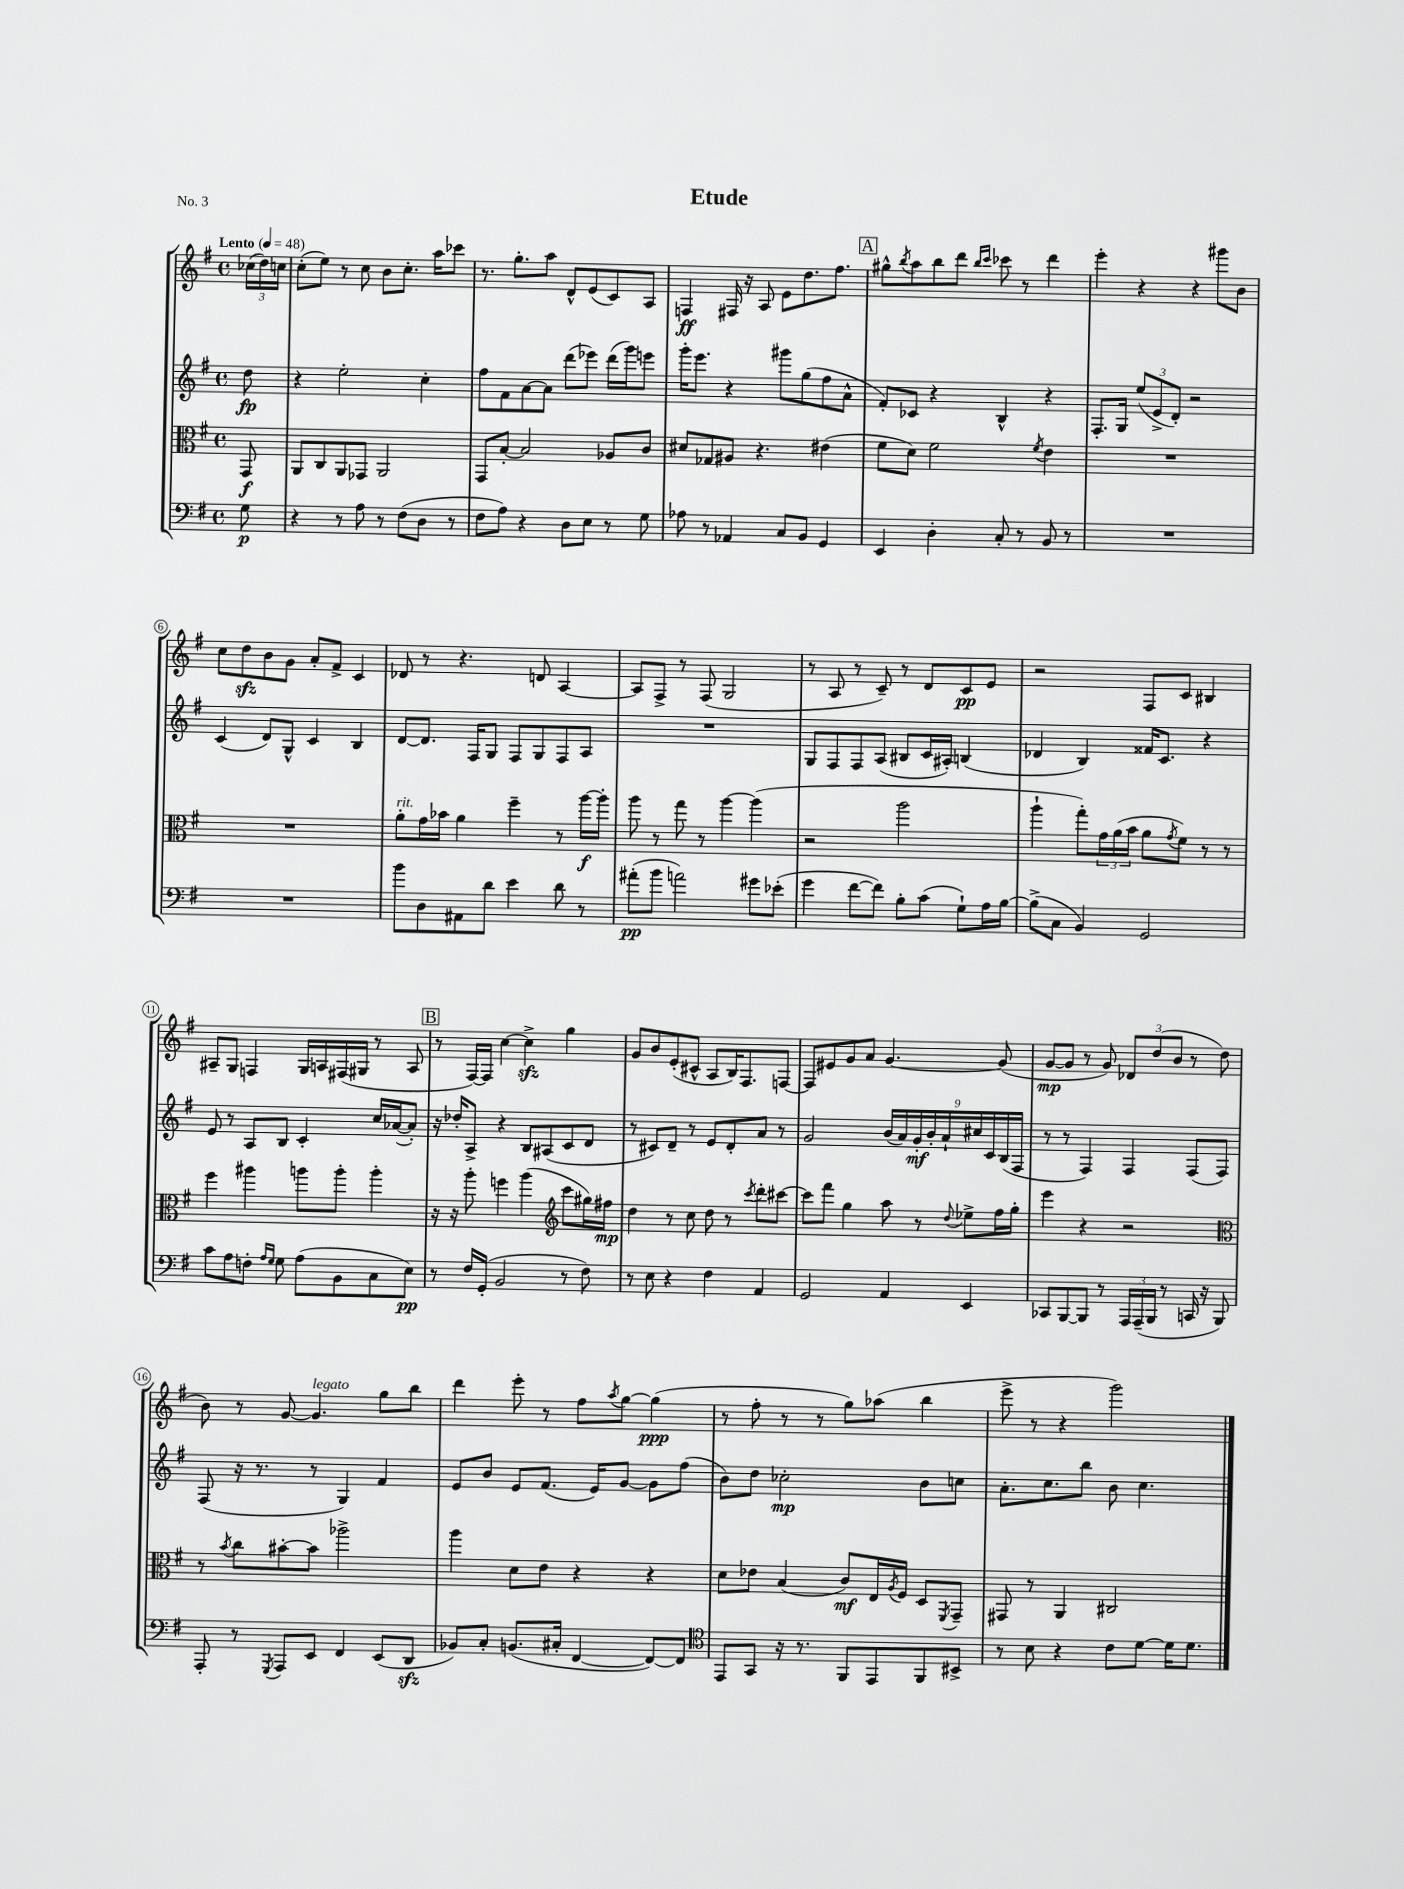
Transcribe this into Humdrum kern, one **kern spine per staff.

**kern	**dynam	**kern	**dynam	**kern	**dynam	**kern	**dynam
*part4	*part4	*part3	*part3	*part2	*part2	*part1	*part1
*staff4	*staff4	*staff3	*staff3	*staff2	*staff2	*staff1	*staff1
*clefF4	*	*clefC3	*	*clefG2	*	*clefG2	*
*k[f#]	*	*k[f#]	*	*k[f#]	*	*k[f#]	*
*M4/4	*	*M4/4	*	*M4/4	*	*M4/4	*
*met(c)	*	*met(c)	*	*met(c)	*	*met(c)	*
*MM48	*	*MM48	*	*MM48	*	*MM48	*
=	=	=	=	=	=	=	=
!	!	!	!	!	!	!LO:TX:a:B:t=Lento	!
8G\	p	8GG/	f	8dd\	fp	(24cc-X\LL	.
.	.	.	.	.	.	24dd\)	.
.	.	.	.	.	.	24ccn\JJ	.
=1	=1	=1	=1	=1	=1	=1	=1
4r	.	8AA/L	.	4r	.	(8cc'\L	.
.	.	8C/	.	.	.	8ee\J)	.
8r	.	8AA/	.	2ee'\	.	8r	.
8A\	.	8GG-X/J	.	.	.	8cc\	.
8r	.	2AA/	.	.	.	8b\L	.
(8F#\L	.	.	.	.	.	8.cc'\J	.
8D\J	.	.	.	4cc'\	.	.	.
.	.	.	.	.	.	16aa\KL	.
8r	.	.	.	.	.	8ccc-X\J	.
=2	=2	=2	=2	=2	=2	=2	=2
8F#\L	.	8GG/L	.	8ff#\L	.	8.r	.
8A\J)	.	[8B'/J	.	8f#\	.	.	.
.	.	.	.	.	.	8.gg'\L	.
4r	.	2B/]	.	[8a\	.	.	.
.	.	.	.	8a\J]	.	8aa\J	.
8D\L	.	.	.	(8ddd\L	.	8d^^/L	.
8E\J	.	.	.	8eee-X\J)	.	(8e/	.
8r	.	8A-X/L	.	(16ddd\LL	.	8c/)	.
.	.	.	.	16ggg\J)	.	.	.
8G\	.	8c/J	.	8eeen\J	.	8A/J	.
=3	=3	=3	=3	=3	=3	=3	=3
8A-X\	.	8d#X/L	.	16ggg'\KL	.	4Fn/	ff
.	.	.	.	8.eee\J	.	.	.
8r	.	8G-X/	.	.	.	.	.
4AA-X/	.	8A#X/J	.	4r	.	16F#X/	.
.	.	.	.	.	.	16r	.
.	.	4.r	.	.	.	8A/	.
8C/L	.	.	.	8ggg#X\L	.	8e\L	.
8BB/J	.	.	.	(8gg\	.	8.dd\	.
4GG/	.	(4e#X\	.	8ff#\	.	.	.
.	.	.	.	.	.	8.ff#\J	.
.	.	.	.	8a^^\J	.	.	.
!!LO:REH:place=s1:t=A
=4	=4	=4	=4	=4	=4	=4	=4
4EE/	.	8f#\L	.	8f#'/L)	.	8gg#X^^\L	.
.	.	.	.	.	.	8qbb/	.
.	.	8d\J)	.	8c-X/J	.	8aa\	.
4D'\	.	2f#\	.	4r	.	8bb\	.
.	.	.	.	.	.	8ddd\J	.
.	.	.	.	.	.	16qqbb/LL	.
.	.	.	.	.	.	16qqccc/JJ	.
8C'/	.	.	.	4B^^/	.	8ccc-X\	.
8r	.	.	.	.	.	8r	.
.	.	8qf#/	.	.	.	.	.
8BB/	.	4e\	.	4r	.	4ddd\	.
8r	.	.	.	.	.	.	.
=5	=5	=5	=5	=5	=5	=5	=5
1r	.	1r	.	8.F#'/L	.	4eee'\	.
.	.	.	.	16G/Jk	.	.	.
.	.	.	.	(12ee/L	.	4r	.
.	.	.	.	12e^/	.	.	.
.	.	.	.	12d'/J)	.	.	.
.	.	.	.	2r	.	4r	.
.	.	.	.	.	.	8ggg#X\L	.
.	.	.	.	.	.	8b\J	.
!!LO:LB:g=z
=6	=6	=6	=6	=6	=6	=6	=6
1r	.	1r	.	(4c/	.	8cc\L	.
.	.	.	.	.	.	8ddzz\	.
.	.	.	.	8d/L)	.	8b\	.
.	.	.	.	8G^^/J	.	8g\J	.
.	.	.	.	4c/	.	8a'/L	.
.	.	.	.	.	.	8f#^/J	.
.	.	.	.	4B/	.	4c/	.
=7	=7	=7	=7	=7	=7	=7	=7
!	!	!LO:TX:a:i:t=rit.	!	!	!	!	!
8b\L	.	8a'\L	.	[8d/L	.	8d-X/	.
8D\	.	16g\L	.	8.d/J]	.	8r	.
.	.	16b-X\JJ	.	.	.	.	.
8AA#X\	.	4a\	.	.	.	4.r	.
.	.	.	.	16F#/KL	.	.	.
8d\J	.	.	.	8G/J	.	.	.
4e\	.	4ff#~\	.	8F#/L	.	.	.
.	.	.	.	8G/	.	8dn/	.
8d\	.	8r	.	8F#/	.	[4A/	.
8r	.	[16aa\LL	f	8A/J	.	.	.
.	.	16aa'\JJ]	.	.	.	.	.
=8	=8	=8	=8	=8	=8	=8	=8
(8a#X'\L	pp	8aa\	.	1r	.	8A/L]	.
8b\J	.	8r	.	.	.	8F#^/J	.
2an\)	.	8gg\	.	.	.	8r	.
.	.	8r	.	.	.	(8F#/	.
.	.	[4aa\	.	.	.	2G/	.
8g#X\L	.	(4aa\]	.	.	.	.	.
(8e-X'\J	.	.	.	.	.	.	.
=9	=9	=9	=9	=9	=9	=9	=9
4g\	.	2r	.	8G/L	.	8r	.
.	.	.	.	8F#/	.	8A/	.
[8f#\L	.	.	.	8F#/	.	8r	.
8f#\J])	.	.	.	(8A/J	.	8c~/)	.
8B'\L	.	2aa\	.	8B#X/L	.	8r	.
(8c\J	.	.	.	16c/L	.	8d/L	.
.	.	.	.	16A#X'/JJ)	.	.	.
8G`\L)	.	.	.	(4Bn/	.	8c/	pp
16A\L	.	.	.	.	.	8e/J	.
[16B\JJ	.	.	.	.	.	.	.
=10	=10	=10	=10	=10	=10	=10	=10
(8B^\L]	.	4aa`\	.	4d-X/	.	2r	.
8C\J	.	.	.	.	.	.	.
4BB/)	.	8gg'\L)	.	4B/)	.	.	.
.	.	24g\L	.	.	.	.	.
.	.	(24a\	.	.	.	.	.
.	.	24b\JJ	.	.	.	.	.
2GG/	.	8a\L	.	16f##X/KL	.	8F#/L	.
.	.	.	.	8.c/J	.	.	.
.	.	8qg/	.	.	.	.	.
.	.	8f#\J)	.	.	.	8c/J	.
.	.	8r	.	4r	.	4B#X/	.
.	.	8r	.	.	.	.	.
!!LO:LB:g=z
=11	=11	=11	=11	=11	=11	=11	=11
8c\L	.	4ff#\	.	8e/	.	8A#X~/L	.
8A\	.	.	.	8r	.	8G/J	.
8Fn'\J	.	4aa#X\	.	8A/L	.	4Fn/	.
16qqA/LL	.	.	.	.	.	.	.
16qqG/JJ	.	.	.	.	.	.	.
8G\	.	.	.	8B/J	.	.	.
(8A\L	.	8aan\L	.	4c'/	.	16G/LL	.
.	.	.	.	.	.	16An/	.
8BB\	.	8aa'\J	.	.	.	(16F#X/	.
.	.	.	.	.	.	16G#X/JJ	.
8C\	.	4aa'\	.	16cc/LL	.	8r	.
.	.	.	.	([16a-X/J	.	.	.
8E\J)	pp	.	.	8a-'/J])	.	8A/	.
!!LO:REH:place=s1:t=B
=12	=12	=12	=12	=12	=12	=12	=12
8r	.	16r	.	16r	.	8r	.
.	.	16r	.	16dd-X'/KL	.	.	.
16F#/LL	.	8aa'\	.	8A^/J	.	[16F#/LL)	.
(16GG'/JJ	.	.	.	.	.	16F#/JJ]	.
2BB/	.	4ffn\	.	4r	.	[4cc\	.
.	.	(4aa\	.	8B/L	.	4cczz^\]	.
.	.	.	.	(8A#X/	.	.	.
*	*	*clefG2	*	*	*	*	*
8r	.	8ccc\L	.	8c/	.	4gg\	.
8F#\)	.	16gg#X\L)	.	8d/J	.	.	.
.	.	16ff#X\JJ	mp	.	.	.	.
=13	=13	=13	=13	=13	=13	=13	=13
8r	.	4dd\	.	8r	.	8g/L	.
8E\	.	.	.	8c#X/L)	.	8b/	.
4r	.	8r	.	8d~/J	.	(8e'/	.
.	.	8cc\	.	8r	.	8c#X^^/J	.
4F#\	.	8dd\	.	8e/L	.	8A/L	.
.	.	8r	.	8d'/	.	16B/K)	.
.	.	.	.	.	.	8.F#/	.
.	.	8qccc/	.	.	.	.	.
4AA/	.	8ddd'\L	.	8a/J	.	.	.
.	.	[8ccc#X\J	.	8r	.	[8Fn/J	.
=14	=14	=14	=14	=14	=14	=14	=14
2GG/	.	8ccc#\L]	.	2g/	.	8F/L]	.
.	.	8fff#\J	.	.	.	8e#X/	.
.	.	4gg\	.	.	.	8g/	.
.	.	.	.	.	.	8a/J	.
4AA/	.	8aa\	.	(18b/LL	.	[4.g/	.
.	.	.	.	18a/)	.	.	.
.	.	.	.	18g'/	mf	.	.
.	.	8r	.	.	.	.	.
.	.	.	.	18b'/	.	.	.
.	.	.	.	18a`/	.	.	.
.	.	8qqdd/	.	.	.	.	.
4EE/	.	8ee-X^\L	.	.	.	.	.
.	.	.	.	18cc#X/	.	.	.
.	.	.	.	18c/	.	.	.
.	.	16ff#\L	.	.	.	(8g/]	.
.	.	.	.	(18B/	.	.	.
.	.	16gg'\JJ	.	.	.	.	.
.	.	.	.	18F#/JJ	.	.	.
=15	=15	=15	=15	=15	=15	=15	=15
8CC-X/L	.	4eee\	.	8r	.	[8g/L	mp
[8BBB/	.	.	.	8r	.	8g/J]	.
8BBB/J]	.	4r	.	4F#/)	.	8r	.
8r	.	.	.	.	.	8g/)	.
24AAA/LL	.	2r	.	4F#/	.	12d-X/L	.
(24AAA~/	.	.	.	.	.	.	.
24BBB/JJ	.	.	.	.	.	(12dd/	.
8r	.	.	.	.	.	.	.
.	.	.	.	.	.	12b/J	.
16CCn/	.	.	.	(8F#/L	.	8r	.
16r	.	.	.	.	.	.	.
8BBB/)	.	.	.	8F#/J)	.	8dd\	.
!!LO:LB:g=z
=16	=16	=16	=16	=16	=16	=16	=16
*	*	*clefC3	*	*	*	*	*
8AAA'/	.	8r	.	(8F#/	.	8b\)	.
.	.	8qb/	.	.	.	.	.
8r	.	8cc\L	.	16r	.	8r	.
.	.	.	.	8.r	.	.	.
8qGGG/	.	.	.	.	.	.	.
8AAA/L	.	[8b#X'\	.	.	.	[8g/	.
!	!	!	!	!	!	!LO:TX:a:i:t=legato	!
8EE/J	.	8b#\J]	.	8r	.	4.g/]	.
4FF#/	.	2aa-X^\	.	4G/)	.	.	.
(8EE/L	.	.	.	4f#/	.	8gg\L	.
8DDzz/J	.	.	.	.	.	8bb\J	.
=17	=17	=17	=17	=17	=17	=17	=17
8BB-X/L)	.	4aa\	.	8e/L	.	4ddd\	.
8C'/J	.	.	.	8b/J	.	.	.
(8.BBn/L	.	8d\L	.	8e/L	.	8eee'\	.
.	.	8e\J	.	(8.f#/J	.	8r	.
16C#X'/Jk	.	.	.	.	.	.	.
[4FF#/	.	4r	.	.	.	8ff#\L	.
.	.	.	.	16e/KL)	.	.	.
.	.	.	.	.	.	8qaa/	.
.	.	.	.	[8g/J	.	[8gg\J	.
8FF#/L_)	.	4r	.	8g\L]	.	(4gg\]	ppp
8FF#/J]	.	.	.	(8ff#\J	.	.	.
=18	=18	=18	=18	=18	=18	=18	=18
*clefC4	*	*	*	*	*	*	*
8EE/L	.	8d\L	.	8b\L)	.	8r	.
8GG/J	.	8e-X\J	.	8dd\J	.	8ff#'\	.
16r	.	(4B/	.	2cc-X'\	mp	8r	.
8.r	.	.	.	.	.	.	.
.	.	.	.	.	.	8r	.
8FF#/L	.	8c/L)	mf	.	.	8gg\L)	.
8EE/	.	16E/L	.	.	.	(8aa-X\J	.
.	.	8qA/	.	.	.	.	.
.	.	16F#/JJ	.	.	.	.	.
8FF#/	.	8D/L	.	8b\L	.	4bb\	.
.	.	8qFF#/	.	.	.	.	.
8BB#X^/J	.	8GG~/J	.	8ccn\J	.	.	.
=19	=19	=19	=19	=19	=19	=19	=19
8r	.	8GG#X/	.	8.a'\L	.	8eee^\	.
8B\	.	8r	.	.	.	8r	.
.	.	.	.	8.cc\	.	.	.
4r	.	4AA/	.	.	.	4r	.
.	.	.	.	8bb\J	.	.	.
8c\L	.	2C#X/	.	8b\	.	2ggg\)	.
[8d\J	.	.	.	4.cc\	.	.	.
16d\KL]	.	.	.	.	.	.	.
8.d\J	.	.	.	.	.	.	.
==	==	==	==	==	==	==	==
*-	*-	*-	*-	*-	*-	*-	*-
